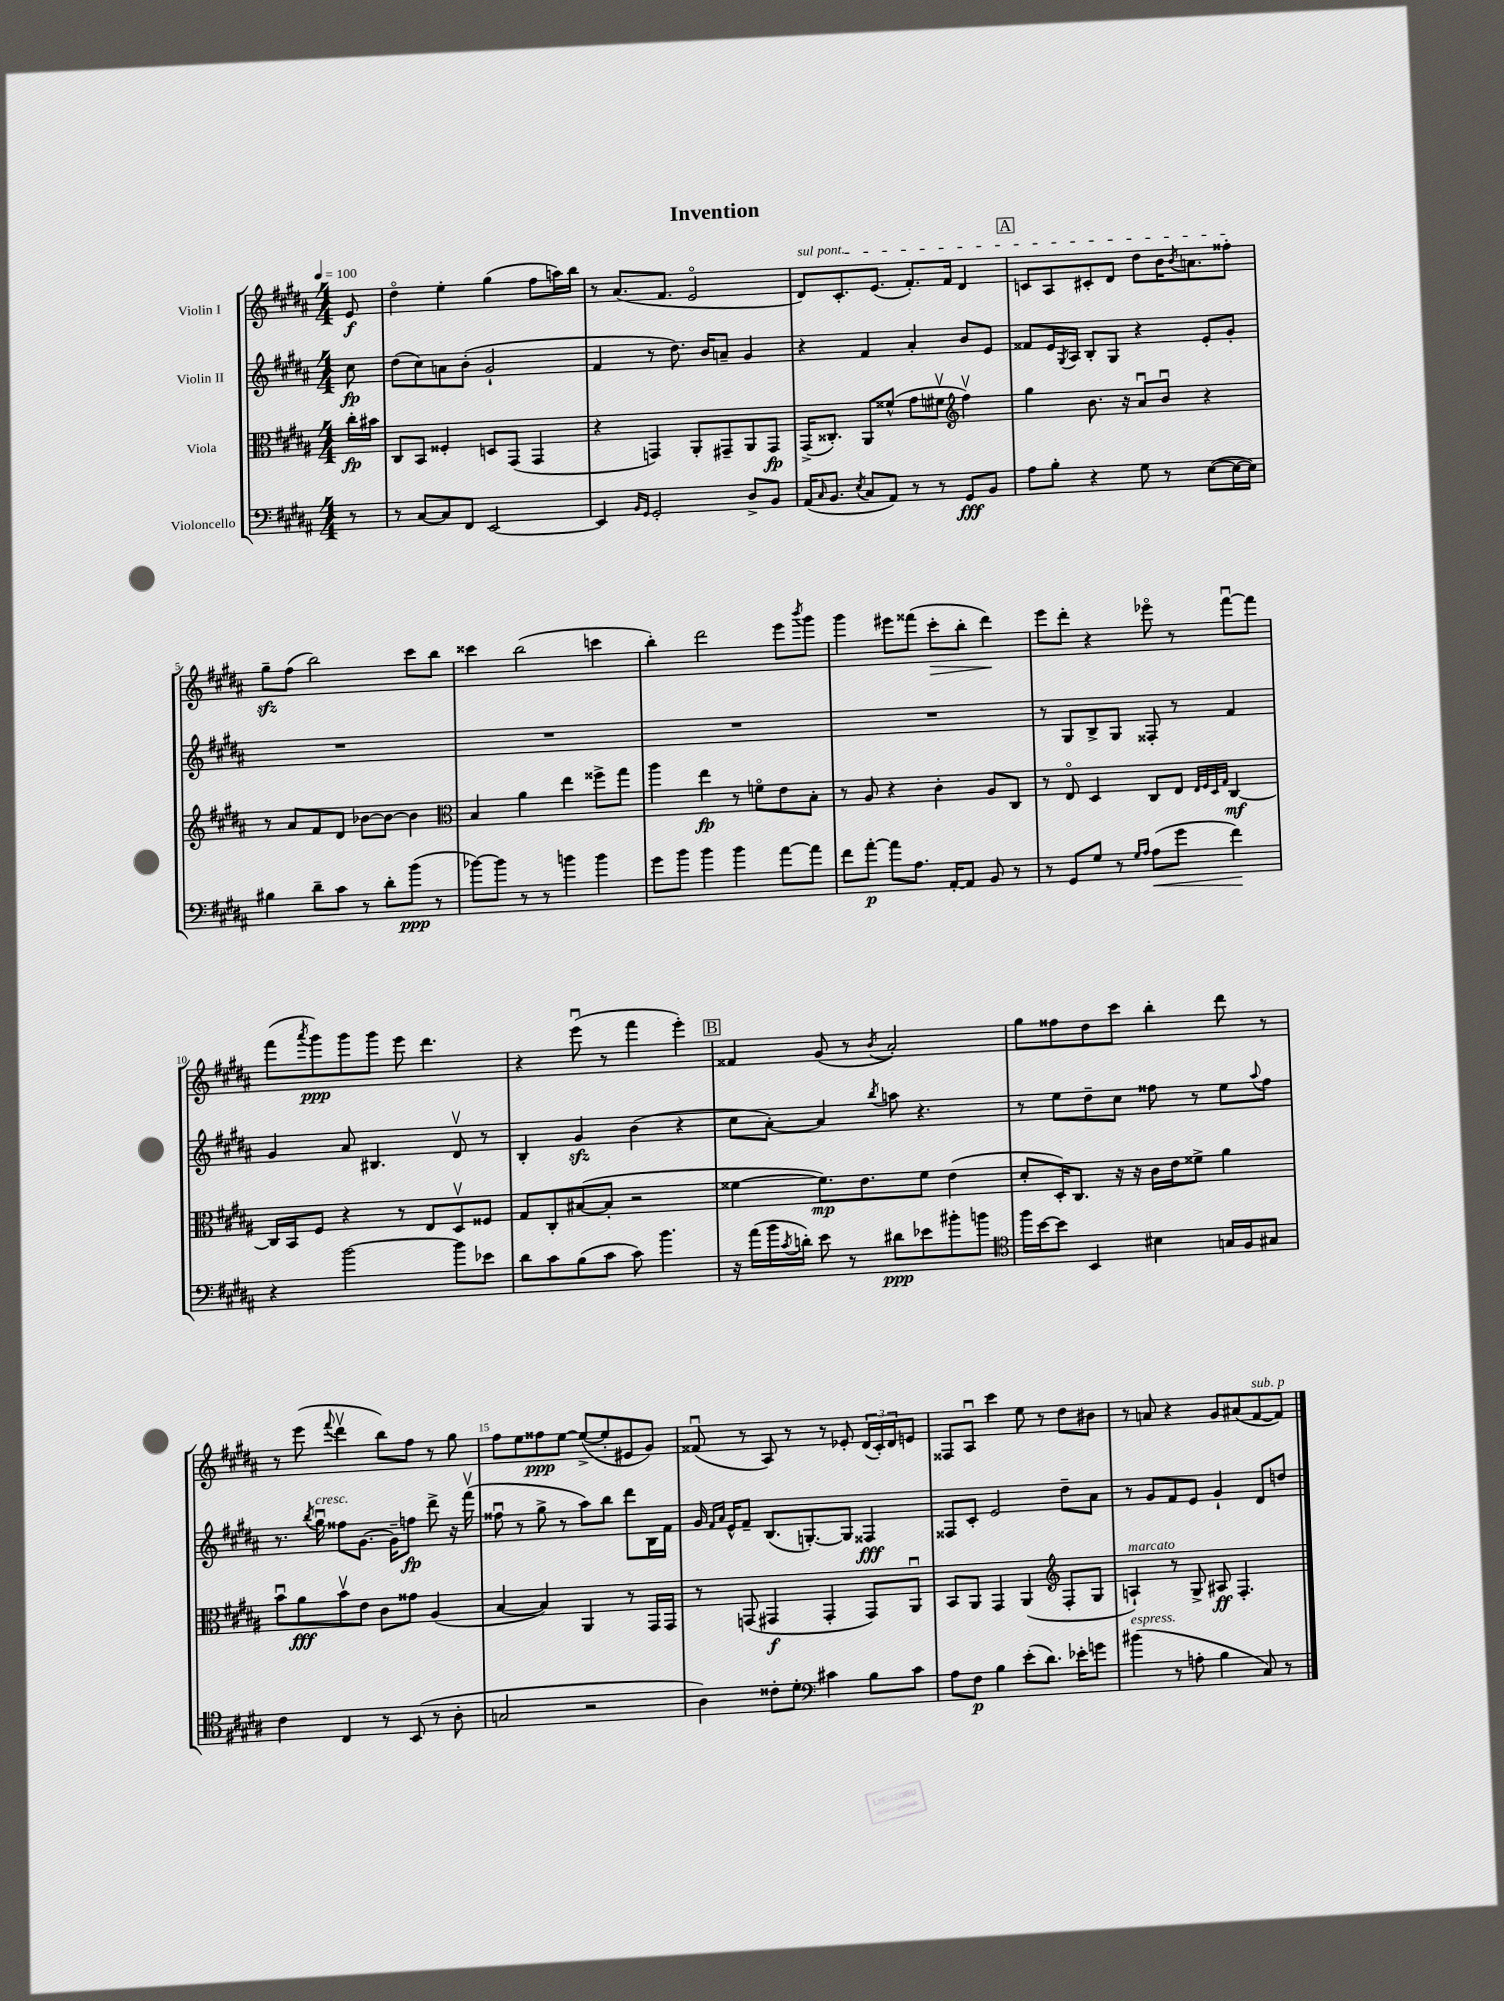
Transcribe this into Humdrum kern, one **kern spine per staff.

**kern	**dynam	**kern	**dynam	**kern	**dynam	**kern	**dynam
*part4	*part4	*part3	*part3	*part2	*part2	*part1	*part1
*staff4	*staff4	*staff3	*staff3	*staff2	*staff2	*staff1	*staff1
*I"Violoncello	*	*I"Viola	*	*I"Violin II	*	*I"Violin I	*
*clefF4	*	*clefC3	*	*clefG2	*	*clefG2	*
*k[f#c#g#d#a#]	*	*k[f#c#g#d#a#]	*	*k[f#c#g#d#a#]	*	*k[f#c#g#d#a#]	*
*M4/4	*	*M4/4	*	*M4/4	*	*M4/4	*
*MM100	*	*MM100	*	*MM100	*	*MM100	*
=	=	=	=	=	=	=	=
8r	.	16cc#'\LL	fp	8cc#\	fp	8e/	f
.	.	16b#X\JJ	.	.	.	.	.
=1	=1	=1	=1	=1	=1	=1	=1
8r	.	8C#/L	.	(8dd#\L	.	4dd#\	.
[8C#/L	.	8BB/J	.	8cc#\)	.	.	.
8C#/]	.	4F##X'/	.	8an\	.	4ee'\	.
8FF#/J	.	.	.	(8b'\J	.	.	.
[2EE/	.	8Dn/L	.	2g#`/	.	(4gg#\	.
.	.	(8GG#/J	.	.	.	.	.
.	.	4GG#/	.	.	.	8ff#\L	.
.	.	.	.	.	.	16aan\L)	.
.	.	.	.	.	.	16bb\JJ	.
=2	=2	=2	=2	=2	=2	=2	=2
4EE/]	.	4r	.	4f#/	.	8r	.
.	.	.	.	.	.	(8.a#/L	.
16qqBB/LL	.	.	.	.	.	.	.
16qqGG#/JJ	.	.	.	.	.	.	.
2GG#'/	.	4GGn/)	.	8r	.	.	.
.	.	.	.	.	.	8.f#/J	.
.	.	.	.	8.dd#\)	.	.	.
.	.	8AA#'/L	.	.	.	2e/	.
.	.	.	.	16b/KL	.	.	.
.	.	8GG#X~/	.	8an~/J	.	.	.
8D#^/L	.	8AA#/	.	4g#/	.	.	.
8BB/J	.	8GG#/J	fp	.	.	.	.
=3	=3	=3	=3	=3	=3	=3	=3
!	!	!	!	!	!	!LO:TX:a:i:t=sul pont.	!
(16AA#/KL	.	(16GG#^/KL	.	4r	.	8d#/L)	.
16qqC#/	.	.	.	.	.	.	.
8.BB/J	.	8.C##X'/J)	.	.	.	.	.
.	.	.	.	.	.	8.c#'/	.
8qE/	.	.	.	.	.	.	.
8C#/L	.	8AA#/L	.	4f#/	.	.	.
.	.	.	.	.	.	(8.e/J	.
8AA#/J)	.	(8f##X^^/J	.	.	.	.	.
8r	.	8g#\L	.	4a#'/	.	8.f#'/L)	.
8r	.	8f#Xv\J	.	.	.	.	.
.	.	.	.	.	.	16f#/Jk	.
*	*	*clefG2	*	*	*	*	*
8GG#/L	fff	4ff#v\)	.	8b/L	.	4d#/	.
8BB/J	.	.	.	8e/J	.	.	.
!!LO:REH:place=s1:t=A
=4	=4	=4	=4	=4	=4	=4	=4
8A#\L	.	4gg#\	.	8f##X/L	.	8cn/L	.
8B'\J	.	.	.	16e/L	.	8A#/	.
.	.	.	.	8qG#/	.	.	.
.	.	.	.	16A#/JJ	.	.	.
4r	.	8.b\	.	8B'/L	.	8c#X'/	.
.	.	.	.	8G#/J	.	8d#/J	.
.	.	16r	.	.	.	.	.
8G#\	.	8a#u/L	.	4r	.	8dd#\L	.
8r	.	8bu/J	.	.	.	16b\K	.
.	.	.	.	.	.	8qb/	.
.	.	.	.	.	.	8.an\	.
([8E\L	.	4r	.	8e'/L	.	.	.
16E\L_	.	.	.	8g#'/J	.	8ff##X'\J	.
16E\JJ])	.	.	.	.	.	.	.
!!LO:LB:g=z
=5	=5	=5	=5	=5	=5	=5	=5
4B#X\	.	8r	.	1r	.	8gg#zz~\L	.
.	.	8a#/L	.	.	.	(8ff#\J	.
8d#~\L	.	8f#/	.	.	.	2bb\)	.
8c#\J	.	8d#/J	.	.	.	.	.
8r	.	[8b-X\L	.	.	.	.	.
8d#'\L	.	8b-\J_	.	.	.	.	.
(8b\J	ppp	4b-\]	.	.	.	8ccc#\L	.
8r	.	.	.	.	.	8bb\J	.
=6	=6	=6	=6	=6	=6	=6	=6
*	*	*clefC3	*	*	*	*	*
[8b-X\L)	.	4B/	.	1r	.	4ccc##X\	.
8b-\J]	.	.	.	.	.	.	.
8r	.	4a#\	.	.	.	(2bb\	.
8r	.	.	.	.	.	.	.
4bn\	.	4ee\	.	.	.	.	.
4b\	.	8ff##X^\L	.	.	.	4cccn\	.
.	.	8gg#\J	.	.	.	.	.
=7	=7	=7	=7	=7	=7	=7	=7
8g#\L	.	4aa#\	.	1r	.	4bb'\)	.
8b\J	.	.	.	.	.	.	.
4b\	.	4ee\	fp	.	.	2ddd#\	.
4b\	.	8r	.	.	.	.	.
.	.	8fn\L	.	.	.	.	.
[8a#\L	.	8e\	.	.	.	8eee\L	.
.	.	.	.	.	.	8qbbb/	.
8a#\J]	.	8B'\J	.	.	.	8ggg#\J	.
=8	=8	=8	=8	=8	=8	=8	=8
8f#\L	.	8r	.	1r	.	4ggg#\	.
[8a#'\J	p	8A#/	.	.	.	.	.
8a#\L]	.	4r	.	.	.	8eee#X\L	.
8.A#\J	.	.	.	.	.	(8fff##X\J	.
!	!	!	!	!	!	!	!LO:HP:b
.	.	4c#'\	.	.	.	8ccc#'\L	>
[16AA#'/KL	.	.	.	.	.	.	.
8AA#/J]	.	.	.	.	.	8bb'\J	.
8BB/	.	8A#/L	.	.	.	4ddd#\)	.
8r	.	8C#/J	.	.	.	.	.
.	.	.	.	.	.	.	]
=9	=9	=9	=9	=9	=9	=9	=9
8r	.	8r	.	8r	.	8eee\L	.
8GG#/L	.	8E/	.	8G#/L	.	8ddd#'\J	.
8G#/J	.	4D#/	.	8B^/	.	4r	.
8r	.	.	.	8G#/J	.	.	.
16qqG#/LL	.	.	.	.	.	.	.
16qqA#/JJ	.	.	.	.	.	.	.
!	!LO:HP:b	!	!	!	!	!	!
(8A#\L	<	8C#/L	.	8F##X'/	.	8eee-X\	.
8g#\J	.	8E/J	.	8r	.	8r	.
.	.	32qqE/LLL	.	.	.	.	.
.	.	32qqF#/	.	.	.	.	.
.	.	32qqD#/	.	.	.	.	.
.	.	32qqG#/JJJ	.	.	.	.	.
4f#\)	.	[4C#/	mf	4f#/	.	[8fff#u\L	.
.	.	.	.	.	.	8fff#\J]	.
.	[	.	.	.	.	.	.
!!LO:LB:g=z
=10	=10	=10	=10	=10	=10	=10	=10
4r	.	16C#/LL]	.	4g#/	.	(8fff#\L	.
.	.	16BB/J	.	.	.	.	.
.	.	.	.	.	.	8qaaa#/	.
.	.	8F#/J	.	.	.	8ggg#\)	ppp
[2b\	.	4r	.	8a#/	.	8ggg#\	.
.	.	.	.	4.B#X/	.	8ggg#\J	.
.	.	8r	.	.	.	8eee\	.
.	.	8E/L	.	.	.	4.ddd#\	.
8b\L]	.	8D#v/	.	8d#v/	.	.	.
8e-X\J	.	8F##X/J	.	8r	.	.	.
=11	=11	=11	=11	=11	=11	=11	=11
8d#\L	.	8G#/L	.	4B'/	.	4r	.
8c#\	.	8C#'/	.	.	.	.	.
(8B\	.	([8B#X/	.	4g#zz/	.	(8eeeu\	.
8c#\J	.	8B#'/J]	.	.	.	8r	.
8c#\)	.	2r	.	(4b\	.	4fff#\	.
4.b\	.	.	.	.	.	.	.
.	.	.	.	4r	.	4eee'\)	.
!!LO:REH:place=s1:t=B
=12	=12	=12	=12	=12	=12	=12	=12
16r	.	[4f##X\	.	8cc#\L	.	4f##X/	.
(16a#\LL	.	.	.	.	.	.	.
16b\	.	.	.	[8a#'\J)	.	.	.
8qc#/	.	.	.	.	.	.	.
16dn'\JJ)	.	.	.	.	.	.	.
8e\	.	8.f##\L])	mp	4a#/]	.	(8g#/	.
8r	.	.	.	.	.	8r	.
.	.	8.e\	.	.	.	.	.
.	.	.	.	8qbb/	.	8qb/	.
8d#X\L	ppp	.	.	8aan\	.	2a#'/)	.
8e-X\	.	8f##\J	.	4.r	.	.	.
8b#X'\	.	(4e\	.	.	.	.	.
8bn\J	.	.	.	.	.	.	.
=13	=13	=13	=13	=13	=13	=13	=13
*clefC4	*	*	*	*	*	*	*
16ff#\LL	.	8d#'/L	.	8r	.	8gg#\L	.
[16b\J	.	.	.	.	.	.	.
8b\J]	.	16D#'/K)	.	8ee\L	.	8ff##X\	.
.	.	8.C#/J	.	.	.	.	.
4BB/	.	.	.	8dd#~\	.	8dd#\	.
.	.	16r	.	8cc#\J	.	8ccc#\J	.
.	.	16r	.	.	.	.	.
4B#X\	.	16c#\LL	.	8ff##X\	.	4bb'\	.
.	.	16e\J	.	.	.	.	.
.	.	8f##X^\J	.	8r	.	.	.
16Gn/LL	.	4a#\	.	8ee\L	.	8ddd#\	.
16F#/J	.	.	.	.	.	.	.
.	.	.	.	8qqaa#/	.	.	.
8G#X/J	.	.	.	8ff##\J	.	8r	.
!!LO:LB:g=z
=14	=14	=14	=14	=14	=14	=14	=14
4c#\	.	8bu\L	.	8.r	.	8r	.
.	.	8a#\	fff	.	.	(8eee\	.
.	.	.	.	8qbb/	.	.	.
!	!	!	!	!LO:TX:a:i:t=cresc.	!	!	!
.	.	.	.	16gg#u\	.	.	.
.	.	.	.	.	.	8qqfff#/	.
4C#/	.	8bv\	.	8ff##X\L	.	4ddd#v\	.
.	.	8e\J	.	[8.g#\J	.	.	.
8r	.	8c#\L	.	.	.	8bb\L)	.
.	.	.	.	16g#~\KL]	.	.	.
(8BB/	.	8g##X\J	.	8ffn\J	fp	8ff#\J	.
8r	.	(4A#/	.	8ddd#^\	.	8r	.
8A#'\	.	.	.	16r	.	8gg#\	.
.	.	.	.	(16fff#v\	.	.	.
=15	=15	=15	=15	=15	=15	=15	=15
2Gn/	.	[4B/	.	8ff##Xu\	.	8ff#\L	.
.	.	.	.	8r	.	8ee\	.
.	.	4B/])	.	8gg#^\	.	8ff##X\	ppp
.	.	.	.	8r	.	[8ee\J	.
2r	.	4AA#/	.	8aa#\L)	.	(8ee^/L_	.
.	.	.	.	8bb\J	.	8ee'/]	.
.	.	8r	.	8ddd#\L	.	8e#X/	.
.	.	16GG#/LL	.	16B\L	.	8g#/J)	.
.	.	16GG#/JJ	.	16f#\JJ	.	.	.
=16	=16	=16	=16	=16	=16	=16	=16
4A#\)	.	8r	.	16g#/	.	(8f##Xu/	.
.	.	.	.	16qqf#/LL	.	.	.
.	.	.	.	16qqa#/JJ	.	.	.
.	.	.	.	16e^^/KL	.	.	.
.	.	(8GGn/	.	8f#~/J	.	8r	.
8c##X'\L	.	4GG#X/	f	(8.B/L	.	8A#/)	.
8d#'\J	.	.	.	.	.	8r	.
.	.	.	.	[8.Gn'/)	.	.	.
*clefF4	*	*	*	*	*	*	*
4c#X\	.	4GG#'/	.	.	.	8r	.
.	.	.	.	8G/J]	.	8e-X'/	.
8B\L	.	8GG#/L)	.	4F##X/	fff	(24d#/LL	.
.	.	.	.	.	.	24c#'/)	.
.	.	.	.	.	.	24d#/J	.
8c#\J	.	8AA#u/J	.	.	.	8en/J	.
=17	=17	=17	=17	=17	=17	=17	=17
8A#\L	.	8BB/L	.	8F##X/L	.	8F##X/L	.
8F#\J	p	8AA#/J	.	8c#'/J	.	8A#u/J	.
4B\	.	4GG#/	.	2e/	.	4ccc#\	.
(8e'\L	.	(4AA#/	.	.	.	8ee\	.
8.d#\J)	.	.	.	.	.	8r	.
*	*	*clefG2	*	*	*	*	*
.	.	8F#'/L	.	8dd#~\L	.	8dd#\L	.
16e-X'\KL	.	.	.	.	.	.	.
8gn\J	.	8G#/J	.	8a#\J	.	8b#X\J	.
=18	=18	=18	=18	=18	=18	=18	=18
!	!	!LO:TX:a:i:t=marcato	!	!	!	!	!
!LO:TX:a:i:t=espress.	!	!	!	!	!	!	!
(4b#X\	.	4An`/)	.	8r	.	8r	.
.	.	.	.	8g#/L	.	8an/	.
8r	.	8r	.	8f#/	.	4r	.
8An'\	.	8G#^/	.	8e/J	.	.	.
4B\	.	8A#X/	ff	4g#`/	.	8g#/L	.
.	.	4.F#'/	.	.	.	(8a#X/	.
!	!	!	!	!	!	!LO:TX:a:i:t=sub. p	!
8C#/)	.	.	.	8d#/L	.	[8f#/	.
8r	.	.	.	8ddn/J	.	8f#/J])	.
==	==	==	==	==	==	==	==
*-	*-	*-	*-	*-	*-	*-	*-
